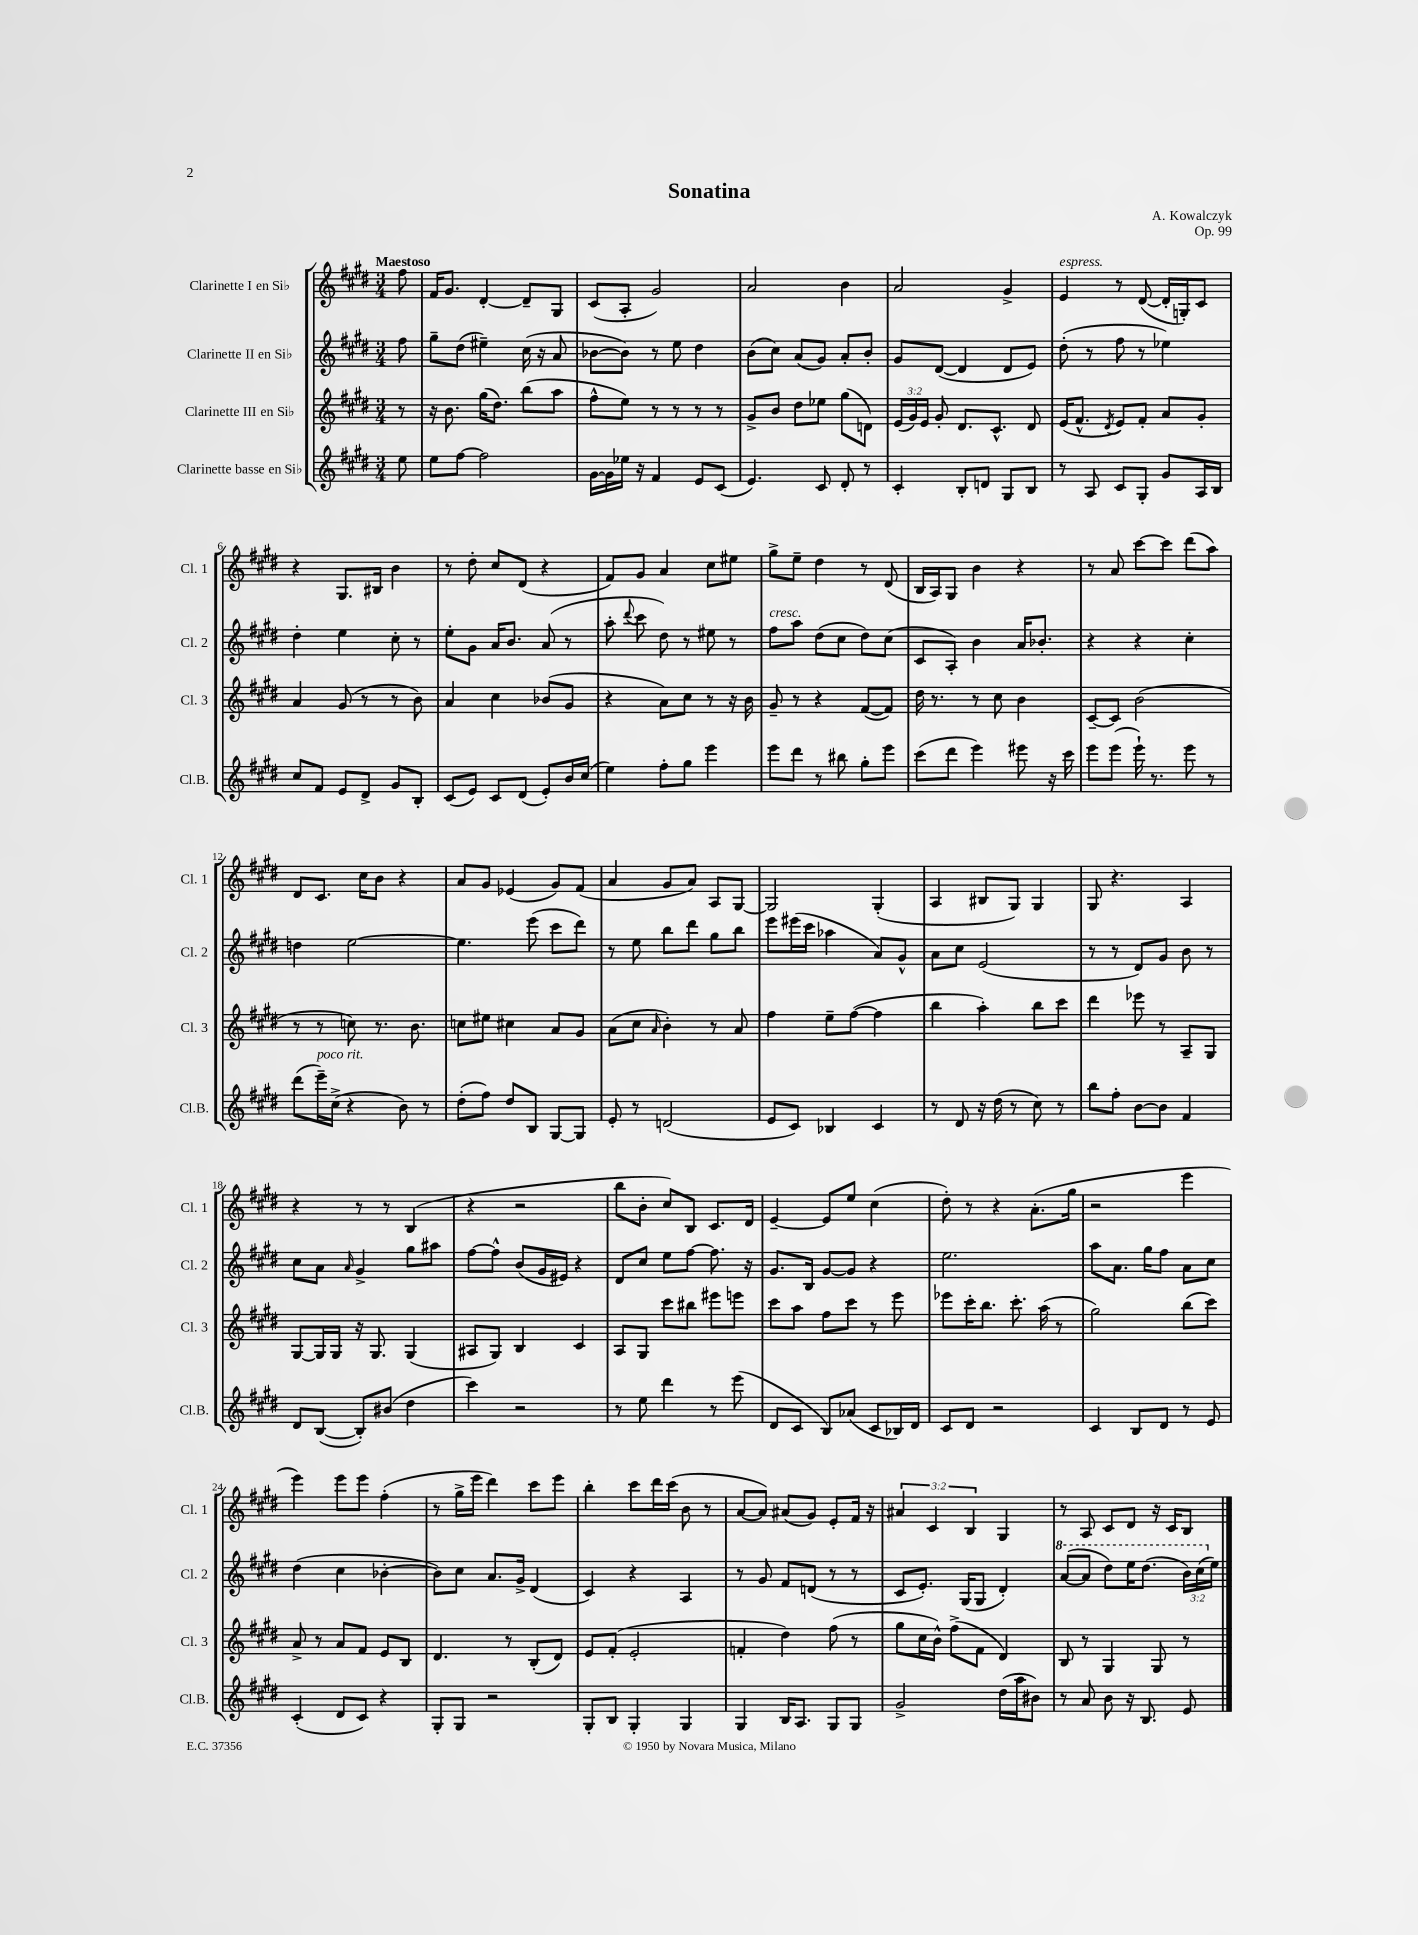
\header { title = "Sonatina" composer = "A. Kowalczyk" opus = "Op. 99" }
<<
\new StaffGroup <<
\new Staff = "s0" \with { instrumentName = "Clarinette I en Sib" shortInstrumentName = "Cl. 1" } {
    \clef treble \key e \major \numericTimeSignature \time 3/4 \override Staff.TupletNumber.text = #tuplet-number::calc-fraction-text \partial 8 \tempo "Maestoso"
    \autoBeamOff fis''8 |
    fis'16[ gis'8.] dis'4~-. dis'8[-- gis8] |
    cis'8[( a8]-. gis'2) |
    a'2 b'4 |
    a'2 gis'4-> |
    e'4^\markup { \italic "espress." } r8 dis'8~( dis'16[-. g16-.) cis'8] |
    r4 gis8.[ bis16] b'4 |
    r8 dis''8-. cis''8[ dis'8]( r4 |
    fis'8[) gis'8] a'4 cis''8[ eis''8] |
    gis''8[-> e''8]-- dis''4 r8 dis'8( |
    b16[ a16) gis8] b'4 r4 |
    r8 a'8 cis'''8[~ cis'''8] dis'''8[( a''8]) |
    dis'8[ cis'8.] cis''16[ b'8] r4 |
    a'8[ gis'8] ees'4( gis'8[) fis'8]( |
    a'4 gis'8[ a'8]) a8[ gis8]~ |
    gis2 gis4-.( |
    a4 bis8[ gis8]) gis4 |
    gis8 r4. a4 |
    r4 r8 r8 b4( |
    r4 r2 |
    b''8[ b'8]-. cis''8[) b8] cis'8.[ dis'16] |
    e'4~-- e'8[ e''8] cis''4( |
    dis''8-.) r8 r4 a'8.[-.( gis''16] |
    r2 e'''4 |
    e'''4) e'''8[ e'''8] fis''4-.( |
    r8 gis''16[-> e'''16] dis'''4) cis'''8[ e'''8] |
    b''4-. cis'''8[ dis'''16 cis'''16]( b'8 r8 |
    a'8[~ a'8]) ais'8[( gis'8]) e'8[-. fis'16] r16 |
    \tuplet 3/2 { ais'4 cis'4 b4 } gis4 |
    r8 a8 cis'8[ dis'8] r16 cis'16[ b8] \bar "|." |
}
\new Staff = "s1" \with { instrumentName = "Clarinette II en Sib" shortInstrumentName = "Cl. 2" } {
    \clef treble \key e \major \numericTimeSignature \time 3/4 \override Staff.TupletNumber.text = #tuplet-number::calc-fraction-text \partial 8
    \autoBeamOff fis''8 |
    gis''8[-- dis''8]( eis''4--) cis''16( r16 a'8 |
    bes'8[~ bes'8]) r8 e''8 dis''4 |
    b'8[( cis''8]) a'8[( gis'8]) a'8[-. b'8]-. |
    gis'8[ dis'8]~( dis'4 dis'8[ e'8]) |
    dis''8-.( r8 fis''8 r8 ees''4) |
    dis''4-. e''4 cis''8-. r8 |
    e''8[-. gis'8] a'16[ b'8.] a'8( r8 |
    a''8-. \appoggiatura { dis'''8 } cis'''8 dis''8) r8 eis''8 r8 |
    fis''8[^\markup { \italic "cresc." } a''8] dis''8[( cis''8] dis''8[) cis''8]( |
    cis'8[ a8]-.) b'4 a'16[ bes'8.]-. |
    r4 r4 cis''4-. |
    d''4 e''2~ |
    e''4. e'''8( cis'''8[ dis'''8]) |
    r8 e''8 b''8[ dis'''8] gis''8[ b''8] |
    e'''8[ eis'''16( cis'''16] aes''4 a'8[) gis'8]-^ |
    a'8[ cis''8] e'2( |
    r8 r8 dis'8[) gis'8] b'8 r8 |
    cis''8[ a'8] \grace { a'16 } gis'4-> gis''8[ ais''8] |
    fis''8[~ fis''8]-^ b'8[( gis'16 eis'16]) r4 |
    dis'8[ cis''8] e''8[ fis''8]~ fis''8. r16 |
    gis'8.[ b16] gis'8[~ gis'8] r4 |
    e''2. |
    a''8[ a'8.] gis''16[ fis''8] a'8[ cis''8] |
    dis''4( cis''4 bes'4~-. |
    bes'8[) cis''8] a'8.[ gis'16]-> dis'4( |
    cis'4) r4 a4 |
    r8 gis'8 fis'8[ d'8]( r8 r8 |
    cis'8[ e'8.]-.) gis16[( gis8] dis'4-.) |
    \ottava #1 a''8[~( a''8] dis'''8[) e'''16 dis'''8.]( \tuplet 3/2 { b''16[) cis'''16( \ottava #0 e''16]) } \bar "|." |
}
\new Staff = "s2" \with { instrumentName = "Clarinette III en Sib" shortInstrumentName = "Cl. 3" } {
    \clef treble \key e \major \numericTimeSignature \time 3/4 \override Staff.TupletNumber.text = #tuplet-number::calc-fraction-text \partial 8
    \autoBeamOff r8 |
    r16 b'8. gis''16[( dis''8.]) b''8[( a''8] |
    fis''8[-^ e''8]) r8 r8 r8 r8 |
    gis'8[-> b'8] dis''8[ ees''8] gis''8[( d'8]) |
    \tuplet 3/2 { e'16[( gis'16) e'16] } gis'8-. dis'8.[ cis'8.]-^ dis'8 |
    e'16[( fis'8.]-^ \acciaccatura { dis'8 } e'8[) fis'8]-. a'8[ gis'8]-. |
    a'4 gis'8( r8 r8 b'8) |
    a'4 cis''4 bes'8[( gis'8] |
    r4 a'8[) cis''8] r8 r16 b'16 |
    gis'8-- r8 r4 fis'8[~( fis'8]) |
    dis''16 r8. r8 cis''8 b'4 |
    cis'8[~-- cis'8] b'2( |
    r8 r8 c''8) r8. b'8. |
    c''8[ eis''8] cis''4 a'8[ gis'8] |
    a'8[( cis''8] \grace { a'16 } b'4-.) r8 a'8 |
    fis''4 e''8[-- fis''8]~( fis''4 |
    b''4 a''4-.) b''8[ cis'''8] |
    dis'''4 ees'''8 r8 a8[-- gis8] |
    gis8[~ gis16 gis16] r16 gis8. gis4( |
    ais8[ gis8]) b4 cis'4 |
    a8[ gis8] cis'''8[ bis''8] eis'''8[ e'''8] |
    cis'''8[ a''8] fis''8[ cis'''8] r8 e'''8 |
    ees'''8[ cis'''16-. b''8.] cis'''8.-. a''16( r8 |
    gis''2) b''8[( cis'''8]) |
    a'8-> r8 a'8[ fis'8] e'8[ b8] |
    dis'4. r8 b8[-.( dis'8]) |
    e'8[ fis'8]-.( e'2-. |
    f'4-. dis''4) fis''8( r8 |
    gis''8[ cis''16 b'16]-^) fis''8[->( fis'8] dis'4) |
    b8 r8 gis4 gis8 r8 \bar "|." |
}
\new Staff = "s3" \with { instrumentName = "Clarinette basse en Sib" shortInstrumentName = "Cl.B." } {
    \clef treble \key e \major \numericTimeSignature \time 3/4 \partial 8
    \autoBeamOff e''8 |
    e''8[ fis''8]~ fis''2 |
    gis'16[~ gis'16 ees''16] r16 fis'4 e'8[ cis'8]( |
    e'4.) cis'8 dis'8-. r8 |
    cis'4-. b8[-. d'8] gis8[ b8] |
    r8 a8 cis'8[ gis8]-. gis'8[ a16 b16] |
    cis''8[ fis'8] e'8[ dis'8]-> gis'8[ b8]-. |
    cis'8[( e'8]) cis'8[ dis'8]( e'8[-.) b'16 cis''16]( |
    e''4) fis''8[-. gis''8] e'''4 |
    e'''8[ dis'''8] r8 bis''8 gis''8[-. e'''8] |
    cis'''8[( dis'''8] e'''4) eis'''8 r16 cis'''16 |
    e'''8[ e'''8]( e'''16-!) r8. e'''8 r8 |
    dis'''8[( e'''16--^\markup { \italic "poco rit." }) cis''16]->( r4 b'8) r8 |
    dis''8[-.( fis''8]) dis''8[ b8] gis8[~ gis8] |
    e'8-. r8 d'2( |
    e'8[ cis'8]) bes4 cis'4 |
    r8 dis'8 r16 dis''16( r8 cis''8) r8 |
    b''8[ fis''8]-. b'8[~ b'8] fis'4 |
    dis'8[ b8]~( b8[-.) bis'8]( dis''4 |
    cis'''4) r2 |
    r8 e''8 dis'''4 r8 e'''8( |
    dis'8[ cis'8] b8[) aes'8]( cis'8[ bes16) dis'16] |
    cis'8[ dis'8] r2 |
    cis'4 b8[ dis'8] r8 e'8 |
    cis'4-.( dis'8[ cis'8]) r4 |
    gis8[-. gis8] r2 |
    gis8[-. b8] gis4-. gis4 |
    gis4 b16[ a8.] gis8[ gis8] |
    gis'2-> dis''16[( a''16 bis'8]) |
    r8 a'8 b'8 r16 b8. e'8 \bar "|." |
}
>>
>>
